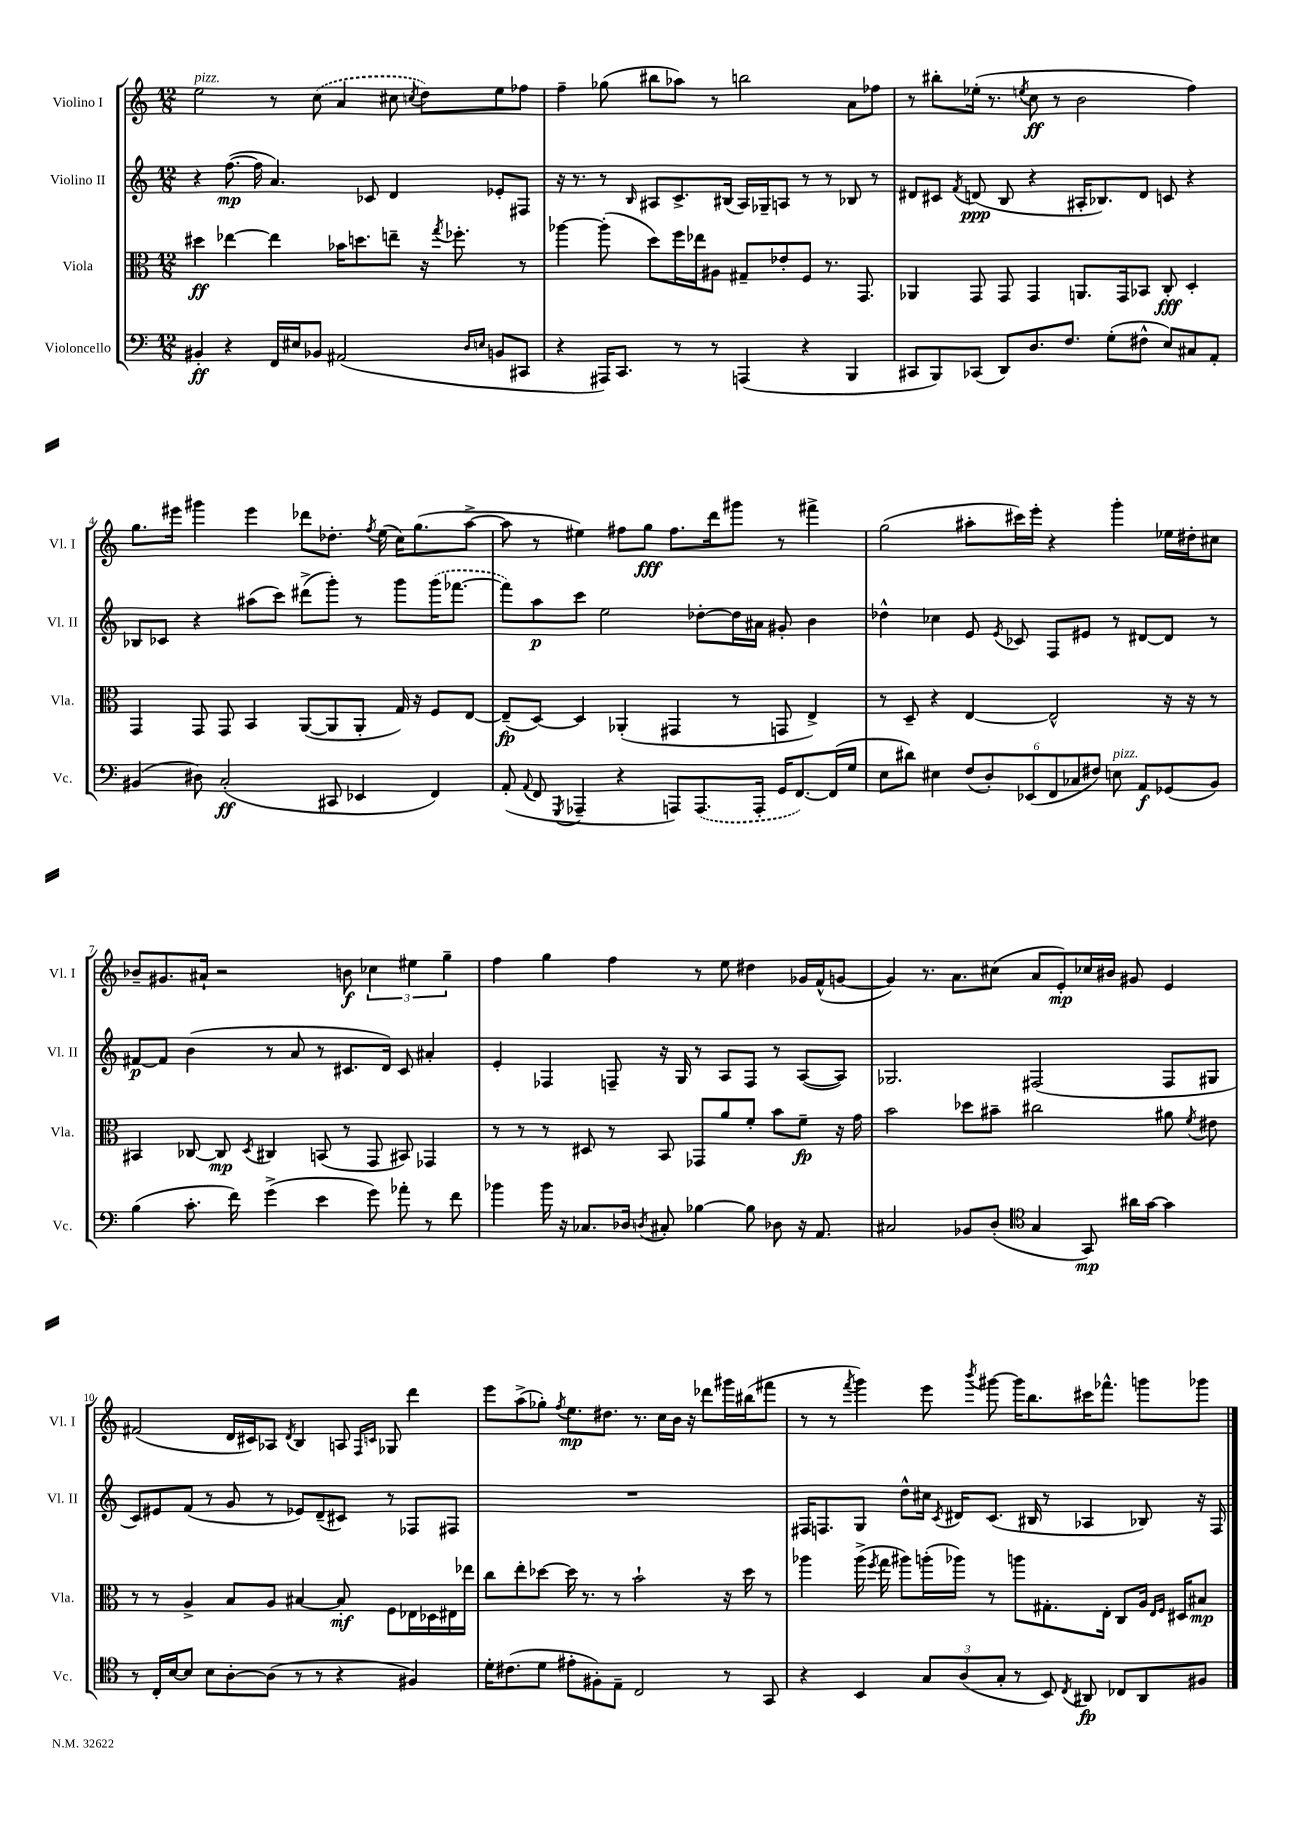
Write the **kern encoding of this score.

**kern	**kern	**kern	**kern
*staff4	*staff3	*staff2	*staff1
*clefF4	*clefC3	*clefG2	*clefG2
*k[]	*k[]	*k[]	*k[]
*M12/8	*M12/8	*M12/8	*M12/8
4BB#'	4dd#	4r	2ee
4r	[4ee-	([8.ff	.
.	.	16ff]	.
16FF	4ee-]	4.a)	8r
16E#	.	.	.
8BB-	.	.	(8cc
(2AA#	16b-	.	4a
.	8.dd	.	.
.	.	8c-	.
.	8ee~	4d	8cc#
.	.	.	8qcc
.	16r	.	8dd)
.	8qgg	.	.
.	8.ff-'	.	.
16qqD	.	.	.
16qqE	.	.	.
8BB	.	8e-'	8ee
8CC#	8r	8F#	8ff-
=	=	=	=
4r	[4aa-	16r	4ff~
.	.	8.r	.
16AAA#)	(8aa-']	8r	(8gg-
8.CC	.	.	.
.	.	16qqB	.
.	8dd)	8A#	8bb#
8r	16ff	8.c^	8aa-)
.	16ee-	.	.
8r	8A#	.	8r
.	.	(16B#	.
(4AAA	8G#~	16A#)	2bb
.	.	16G-~	.
.	8e-'	8A	.
4r	8F	8r	.
.	8.r	8r	.
4BBB	.	8B-	8a
.	8.GG	.	.
.	.	8r	8ff-
=	=	=	=
8CC#	4AA-	8d#	8r
8BBB)	.	8c#	8bb#'
.	.	8qf	.
(8CC-	8GG	(8d	(16ee-'
.	.	.	8.r
8DD)	8GG	8B	.
.	.	.	8qee
8.D	4GG	4r	8cc
.	.	.	8r
8.F	.	.	.
.	8.AA	16A#'	2b
.	.	8.B-)	.
(8G'	.	.	.
.	16GG	.	.
8F#^^	8BB-	8d	.
8E)	8C'	8c	.
8C#	4D'	4r	4ff)
8AA'	.	.	.
=	=	=	=
(4BB#	4GG	8B-	8.gg
.	.	8c-	.
.	.	.	16eee#
8D#)	8GG	4r	4ggg#
(2C'	8GG	.	.
.	4BB	(8aa#	4eee#
.	.	8ccc)	.
.	([8AA	(8ddd#^	8ddd-
8CC#	8AA]	8ggg')	8.dd-'
4EE-	8AA'	8r	.
.	.	.	8qff
.	.	.	(16ee
.	16G)	8ggg	16cc)
.	16r	.	(8.gg
4FF)	8F	(16ggg	.
.	.	[8.fff-	.
.	[8E	.	[8aa^
=	=	=	=
(8AA'	(8E~]	8fff-])	8aa]
8qqAA	.	.	.
8FF	[8D)	8aa	8r
8qGGG	.	.	.
4AAA-~	4D]	8ccc	4ee#)
.	.	2ee	.
4r	(4AA-'	.	8ff#
.	.	.	8gg
8AAA)	4GG#	.	8.ff#
(8.AAA	.	[8dd-'	.
.	.	.	16ddd
.	8r	16dd-]	8ggg#
16AAA'	.	16a#	.
16GG	8GG	8g#'	8r
[8.FF)	.	.	.
.	4E^)	4b	4fff#^
(16FF]	.	.	.
16G	.	.	.
=	=	=	=
8E	8r	4dd-^^	(2gg
8d#)	8D~	.	.
4E#	4r	4cc-	.
(12F	[4E	8e	8aa#'
12D')	.	.	.
.	.	8qe	.
.	.	8c-	16ccc#)
(12EE-	.	.	.
.	.	.	16eee'
12FF	2E^^]	8F	4r
12C-	.	.	.
.	.	8e#	.
12F#)	.	.	.
8E	.	8r	4ggg'
8AA	.	[8d#	.
(8GG-	16r	8d#]	16ee-
.	16r	.	16dd#'
8BB)	8r	8r	8cc#
=	=	=	=
(4B	4BB#	[8f#	8b-~
.	.	8f#]	8.g#
8.c'	[8C-	(4b	.
.	.	.	16a#`
.	8C-]	.	2r
16f)	.	.	.
.	8qD	.	.
(4g^	4C#	8r	.
.	.	8a	.
4e	(8BB	8r	.
.	8r	8.c#	8b
8g)	8GG	.	6cc-
.	.	16d)	.
8a-'	8BB#)	8c#	.
.	.	.	6ee#
8r	4GG-	4a#'	.
.	.	.	6gg~
8f	.	.	.
=	=	=	=
4b-	8r	4e'	4ff
.	8r	.	.
16b-	8r	4F-	4gg
16r	.	.	.
8.C-	8D#	.	.
.	8r	8F~	4ff
16D-	.	.	.
8qD	.	.	.
8C#'	8BB	16r	.
.	.	16G	.
[4B-	8GG-	8r	8r
.	8a	8A	8ee
8B-]	8f'	8F	4dd#
8D-	8b	8r	.
16r	8f~	([8A	16g-
8.AA	.	.	(16f^^
.	16r	8A])	[8g
.	16g	.	.
=	=	=	=
2C#	2b	2.G-	4g])
.	.	.	8.r
.	.	.	8.a
8BB-	8dd-	.	.
(8D'	8b#~	.	(8cc#
*clefC4	*	*	*
4G	2cc#	(2F#	8a
.	.	.	8e')
8GG)	.	.	16cc-
.	.	.	16b#
16a#	.	.	8g#
[16g	.	.	.
4g]	8a#	8F#	4e
.	8qf	.	.
.	8e#	8G#	.
=	=	=	=
8r	8r	8c)	(2f#
16C'	8r	8e#	.
[16B	.	.	.
8B]	4A^	(8f	.
8B	.	8r	.
[8A'	8B	8g	16d
.	.	.	16c#)
(8A]	8A	8r	8A-
.	.	.	8qd
8r	[4B#	8e-)	4B
8r	.	(8d~	.
4r	8B#']	8c#)	8A
.	.	.	16qqF
.	.	.	16qqc
.	8F	8r	8G-
4F#)	16E-	8F-	4ddd
.	16D-	.	.
.	16E#	8F#	.
.	16ee-	.	.
=	=	=	=
16d'	8cc	1.r	8eee
(8.c#	.	.	.
.	8ee'	.	(8aa^
8d	[8dd-	.	8gg-')
.	.	.	8qff
8e#'	16dd-]	.	8.ee
.	8.r	.	.
8F#')	.	.	.
.	.	.	8.dd#
8E~	8r	.	.
2C	2b`	.	8.r
.	.	.	16cc
.	.	.	16b
.	.	.	16r
.	.	.	8ddd-
8r	16r	.	16ggg#
.	16dd-	.	(16bb#
8GG	8r	.	8fff#
=	=	=	=
4r	4aa-	16F#	8r
.	.	8.F	.
.	.	.	8r
.	.	.	8qfff
4BB	(16aa-^	8G	4ggg)
.	8qff	.	.
.	16gg	.	.
.	8aa#)	8dd^^	.
12G	(16aa'	16cc#	8eee
.	.	8qc	.
.	16aa-)	16d#	.
(12A	.	.	.
.	.	.	8qbbb
.	8r	(8.c	[8ggg#
12G'	.	.	.
8r	8aa	.	16ggg#]
.	.	16B#	8.bb
8BB)	8.G#'	8r	.
8qC	.	.	.
8AA#	.	4A-	16ccc#
.	16E'	.	8.fff-^^
8C-	8C	.	.
8AA#	16A	8B-)	8ggg
.	16qqE	.	.
.	16qqF	.	.
.	16D#	.	.
8F#	8B#	16r	8ggg-
.	.	16F	.
==	==	==	==
*-	*-	*-	*-
